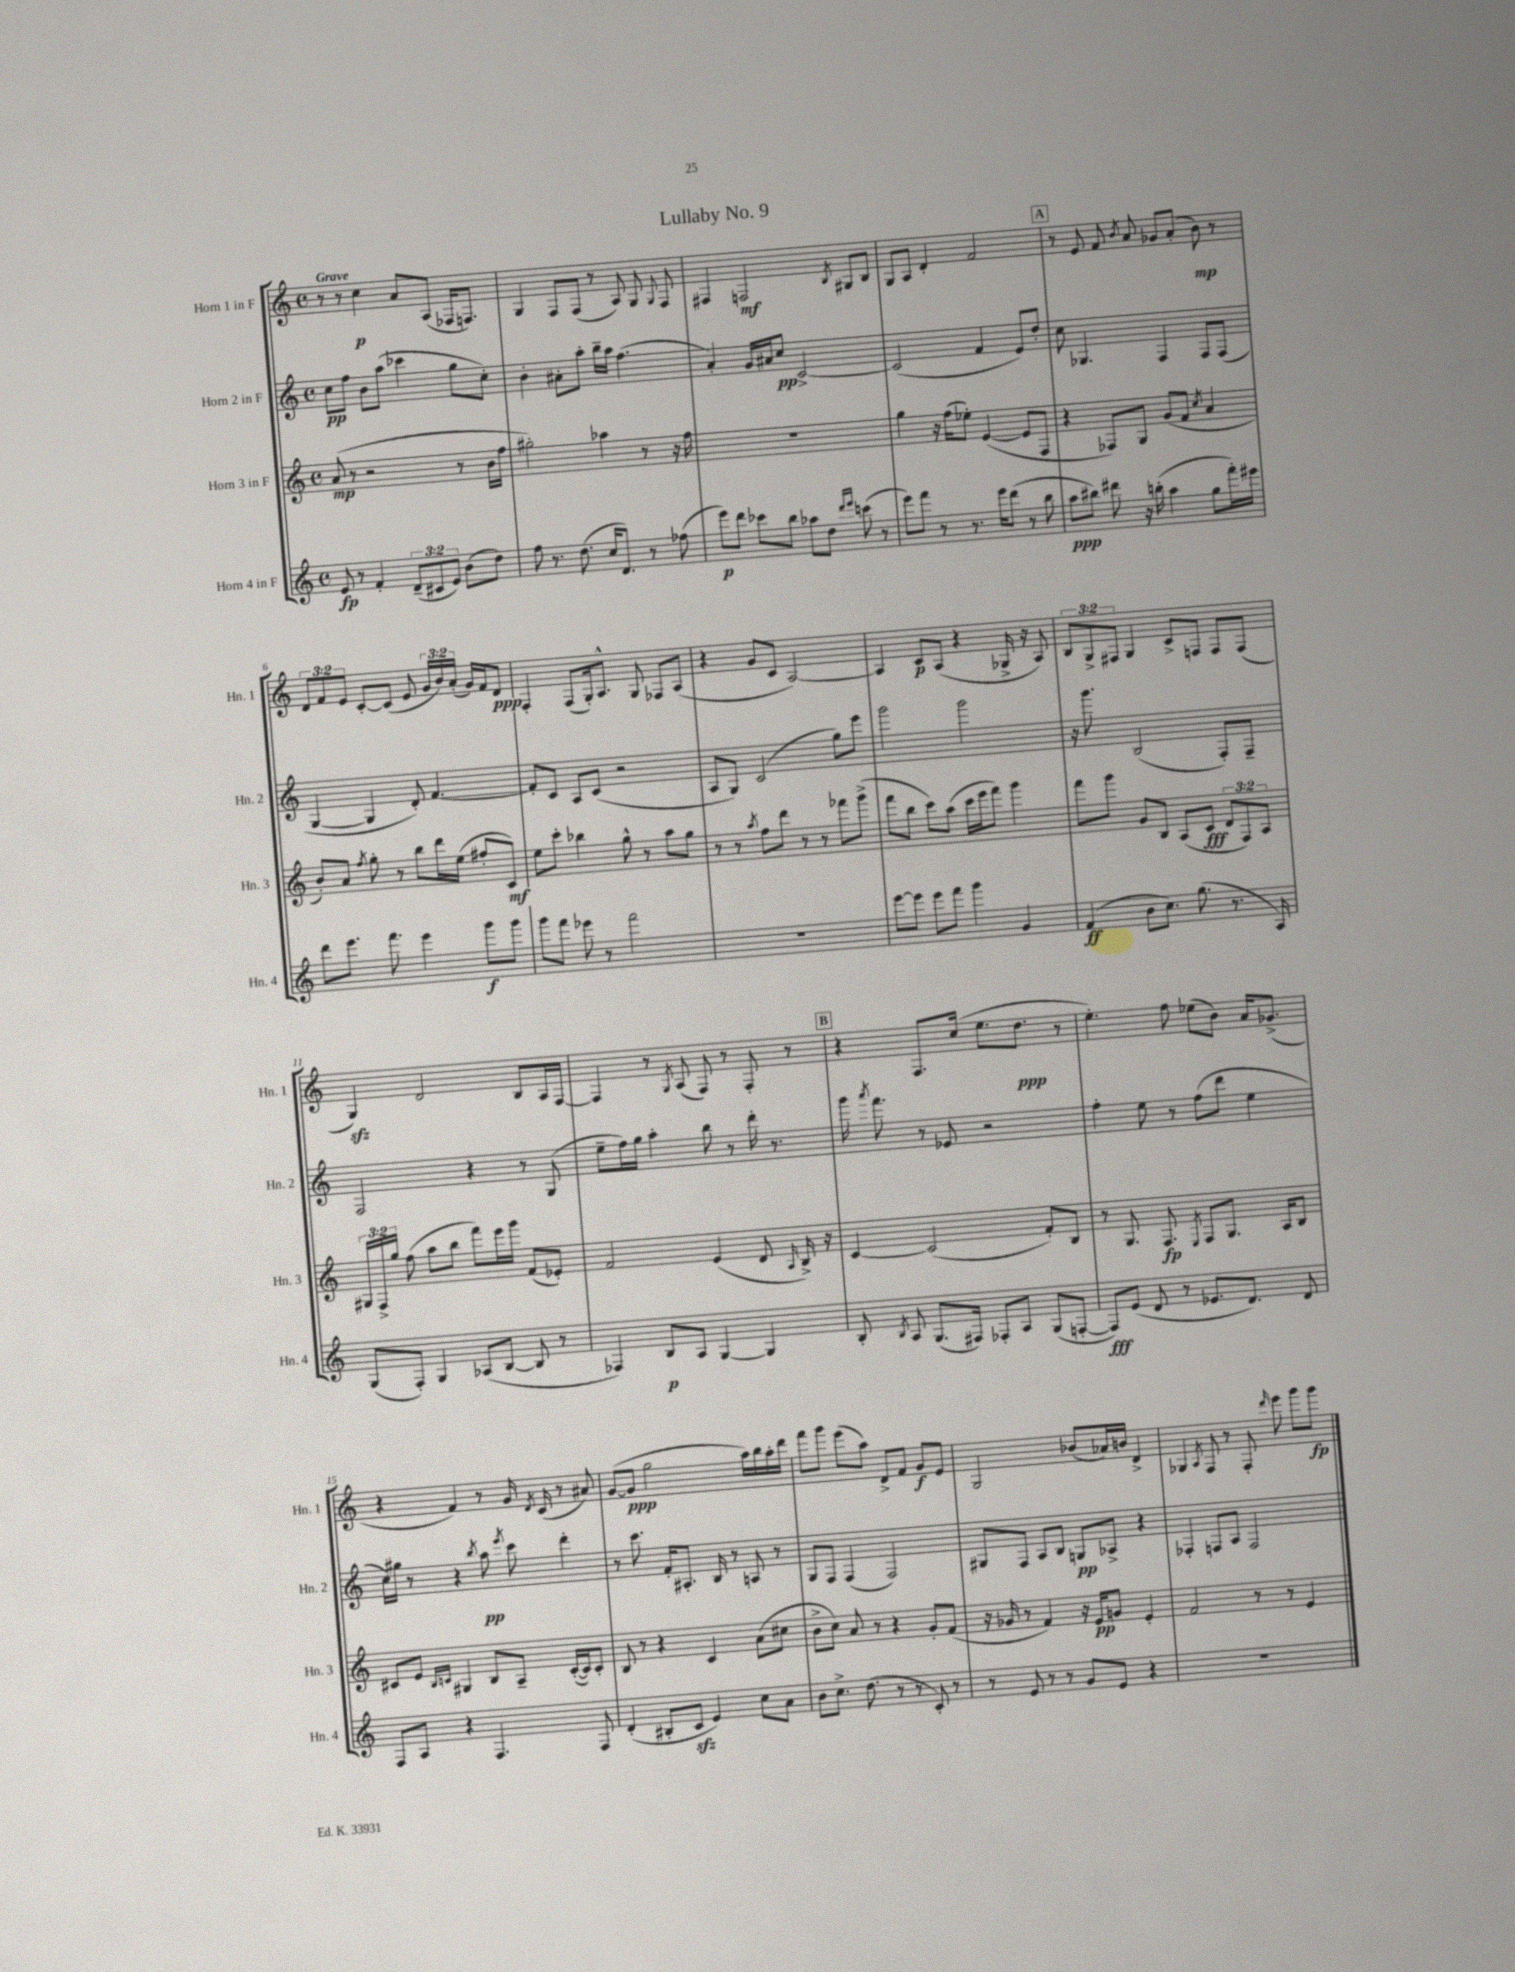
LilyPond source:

\header { title = "Lullaby No. 9" }
<<
\new StaffGroup <<
\new Staff = "s0" \with { instrumentName = "Horn 1 in F" shortInstrumentName = "Hn. 1" } {
    \clef treble \key c \major \defaultTimeSignature \time 4/4 \override Staff.TupletNumber.text = #tuplet-number::calc-fraction-text \tempo "Grave"
    \autoBeamOff r8 r8 c''4\p a'8[ a8]( fes16[ f8.]) |
    g4 f8[ f8]( r8 a8) g8 \appoggiatura { g8 } f8 |
    fis4 f2\mf \acciaccatura { b8 } gis8[ b8] |
    g8[ a8] d'4-. f'2 |
    \mark \markup { \box "A" } r8 e'8 f'8 \acciaccatura { b'8 } a'8 ges'8[ a'8]-.( b'8\mp) r8 |
    \tuplet 3/2 { d'8[ f'8 e'8] } c'8[~-. c'8]( e'8 \tuplet 3/2 { g'16[ b'16) a'16]-.( } g'16[) f'16 d'8]\ppp |
    f4-. f8[( g16-.) a8.]-^ g8 fes8[ a8]( |
    r4 g'8[ c'8] a2~) |
    a4 c'8[\p a8]( r4 ges16-> r16 a8) |
    \tuplet 3/2 { b8[ g8-> fis8] } g4 c'8[-> f8] f8[ f8]( |
    g4\sfz) d'2 b8[ a16 f16]~ |
    f4 r8 \acciaccatura { g8 } a8( f8) r8 f8-. r8 |
    \mark \markup { \box "B" } r4 f8.[ c''16]( e''8.[ d''8.]\ppp r8 |
    e''4.-.) f''8 ees''8[( b'8]) a'16[ ges'8.]->( |
    r4 f'4) r8 g'16 \acciaccatura { d'8 } c'16( r8 ais'8) |
    g'8[~( g'8]\ppp g''2 a''16[) b''16 a''16-. d'''16] |
    f'''8[ g'''8] e'''8[( a''8]) d'8[-> f'8] g'8[\f e'8] |
    g2 bes'8[( aes'16) b'16] d'4-> |
    ges4 \acciaccatura { a8 } f8 r8 f8-. \grace { d'''16 } e'''8 g'''8[ g'''8]\fp \bar "|." |
}
\new Staff = "s1" \with { instrumentName = "Horn 2 in F" shortInstrumentName = "Hn. 2" } {
    \clef treble \key c \major \defaultTimeSignature \time 4/4
    \autoBeamOff c''8[\pp f''8] b'8[ a''8]( ces'''4 g''8[ c''8]-.) |
    b'4-. ais'8[-. a''8]-. b''16[-- a''16] f''4.( |
    a'4-.) g'16[ ais'16 c''8]\pp c'2~-> |
    c'2( f'4 e'8[) d''8]-. |
    \mark \markup { \box "A" } c''8 ges4. f4 f8[ f8]( |
    g4~ g4 d'8-.) f'4.~ |
    f'8[-. c'8] a8[ c'8]( r2 |
    a8[ g8]) c'2( g''8[) e'''8] |
    g'''2 g'''2 |
    r16 g'''8. b2( f8[-.) f8]-- |
    f2 r4 r8 g8( |
    e''8[-- f''16) g''16] a''4-. b''8 r8 d'''16-. r8. |
    \mark \markup { \box "B" } g'''16 \acciaccatura { a'''8 } f'''8. r8 ees'8 r2 |
    f''4-. e''8 r8 f''8[( d'''8] e''4 |
    c''16[) gis''16] r8 r4 \acciaccatura { b''8 } a''8\pp \acciaccatura { e'''8 } c'''8 d'''4-. |
    r8 c'''8. f'16[-. ais8.]-. b16 r8 a8 r8 |
    g8[ f8] f4( f2) |
    gis8[ f8] a8[ b8] g8[\pp aes8]-> r4 |
    fes4-. f8[ a8] f2 \bar "|." |
}
\new Staff = "s2" \with { instrumentName = "Horn 3 in F" shortInstrumentName = "Hn. 3" } {
    \clef treble \key c \major \defaultTimeSignature \time 4/4 \override Staff.TupletNumber.text = #tuplet-number::calc-fraction-text
    \autoBeamOff a'8\mp( r8 r2 r8 b'16[ f''16] |
    gis''2-.) aes''4 r8 r16 f''16 |
    R1 |
    g''4 r16 f''16[( ees''8]-.) e'4~( e'8[ f8] |
    \mark \markup { \box "A" } r4 fes8[) g8] g'8[( f'8] \acciaccatura { c''8 } a'4 |
    b'8[-.) a'8] \acciaccatura { f''8 } g''8-. r8 b''8[ d'''16 e''16]( fis''8[-. c'8]\mf) |
    e''8[ c'''8]-. bes''4 g''8-^ r8 a''8[ g''8] |
    r8 r8 \acciaccatura { a''8 } f''8[ d'''8] r8 r8 fes'''8[ g'''8]->( |
    f'''8[ b''8] c'''8[) a''8]( c'''16[ e'''16 f'''8]) g'''4 |
    f'''8[ g'''8] g'8[ b8] a8[( c'8]\fff \tuplet 3/2 { d'8[ f8) a8] } |
    \tuplet 3/2 { gis16[ f16-> g''16] } f''8( a''8[ b''8] f'''8[) e'''16 g'''16] f'8[( ees'8]-.) |
    f'2 e'4( d'8 \grace { a16 } b16->) r16 |
    \mark \markup { \box "B" } c'4~ c'2( f'8[-.) b8] |
    r8 g8. f8.\fp \acciaccatura { e8 } f8[ g8.] a16[ b8] |
    cis'8[ e'8] \grace { b16[ c'16] } gis4 b8[ a8]-- c'16[~-.( c'16) c'8]-. |
    b8 r8 r4 c'4 a'8[( cis''8] |
    b'8[-> c''8]) a'8 r8 r4 g'8[-. f'8]( |
    r16 ges'16 r8 f'4) r16 e'16[\pp g'8] e'4-. |
    f'2 r8 r8 e'4 \bar "|." |
}
\new Staff = "s3" \with { instrumentName = "Horn 4 in F" shortInstrumentName = "Hn. 4" } {
    \clef treble \key c \major \defaultTimeSignature \time 4/4 \override Staff.TupletNumber.text = #tuplet-number::calc-fraction-text
    \autoBeamOff e'8\fp r8 f'4-. \tuplet 3/2 { d'8[--( cis'8 e'8]) } b'8[( d''8]) |
    f''8 r8. d''8.( c''16[ d'8.]) r8 fes''8( |
    e'''8[\p) d'''8] ces'''8[ b''8] aes''8[ d''8] \grace { d'''16[ e'''16] } c'''8( r8 |
    e'''8[) f'''8] r8 r8. e'''16[ d'''8]( r8 b''8 |
    \mark \markup { \box "A" } a''8[\ppp bis''8]) dis'''8 r16 b''16-.( a''4 g''8[ f'''16-.) eis'''16] |
    d'''8[ e'''8.] f'''8. e'''4 g'''8[\f g'''8] |
    g'''8[ f'''8] ees'''8 r8 f'''2 |
    R1 |
    e'''8[~ e'''8] e'''8[ f'''8] g'''4 g'4 |
    f'4\ff( b'8[ c''8.]) g''8.( r8. a16) |
    g8[( f8]-.) g4 aes8[( b8]~ b8 r8 |
    fes4) b8[\p a8] g4~ g4 |
    \mark \markup { \box "B" } b8-. \acciaccatura { b8 } a8 g8.[( fis16]) fes8[-. a8] g8[( f8]~-. |
    f8[\fff) e'8]( d'8 r8 ees'8.[ d'8.]) d'8 |
    f8[ a8] r4 f4. f8 |
    d'4-.( bis8[-. c'8]\sfz e'4) c''8[ a'8] |
    b'8[ c''8.]-> d''8.( r8 r8 c'8-.) r8 |
    r8 e'8 r8 r8 g'8[ e'8] r4 |
    R1 \bar "|." |
}
>>
>>
